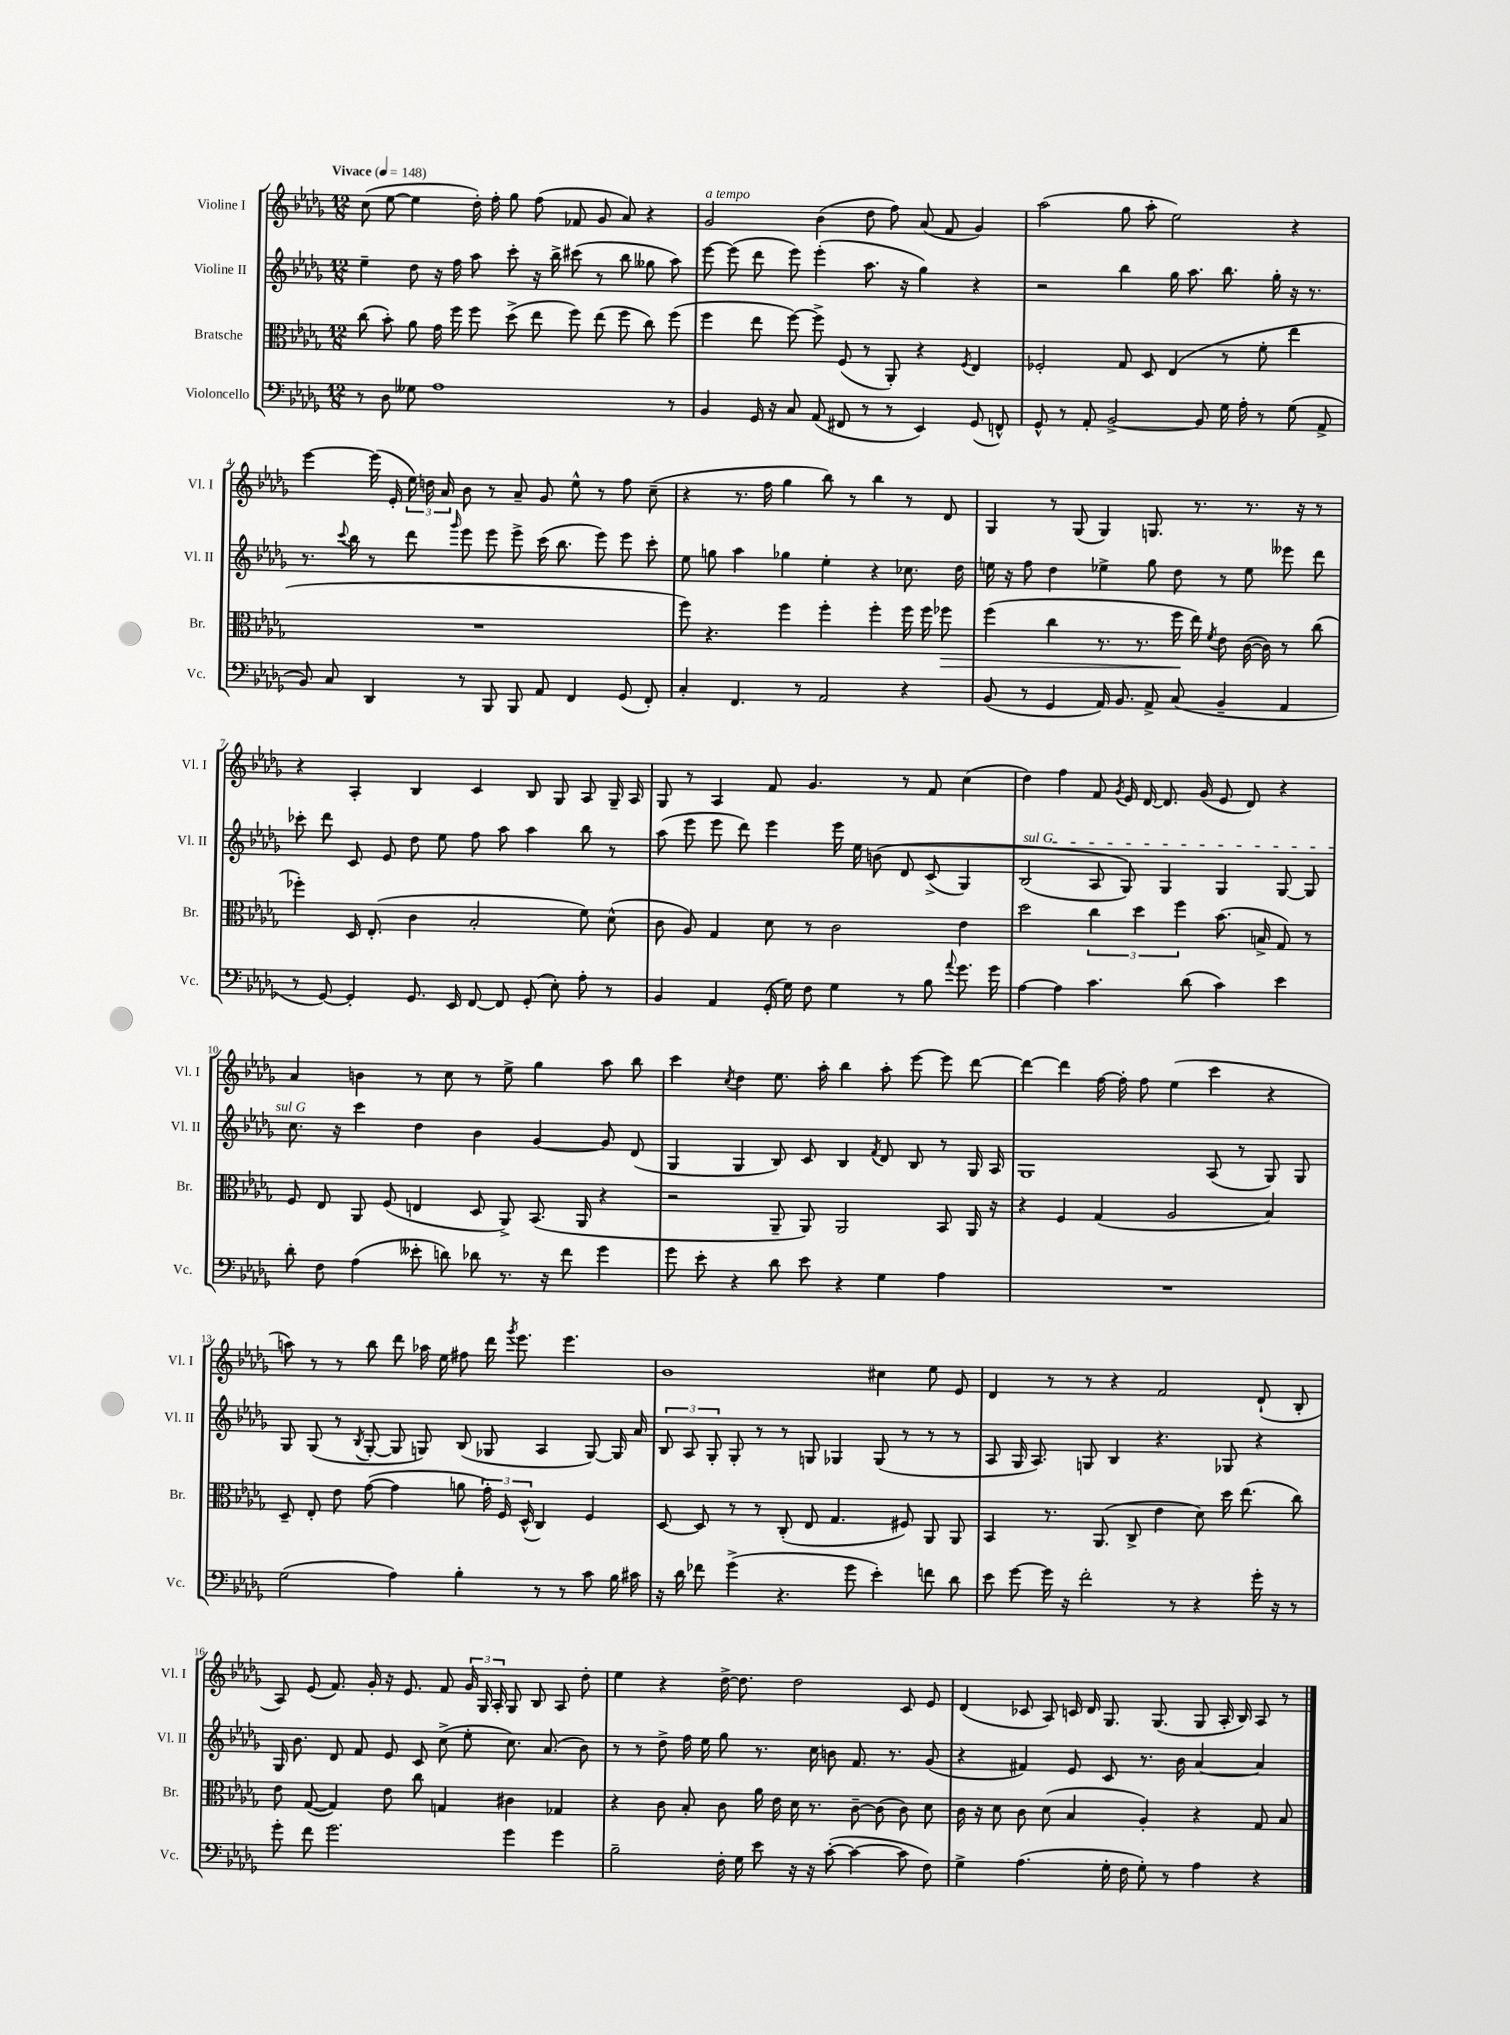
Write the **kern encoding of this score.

**kern	**kern	**kern	**kern
*staff4	*staff3	*staff2	*staff1
*clefF4	*clefC3	*clefG2	*clefG2
*k[b-e-a-d-g-]	*k[b-e-a-d-g-]	*k[b-e-a-d-g-]	*k[b-e-a-d-g-]
*M12/8	*M12/8	*M12/8	*M12/8
*MM148	*MM148	*MM148	*MM148
8r	(8cc	4ee-~	(8cc
8D-	8b-')	.	[8ee-
8G--	8a-	8dd-	4ee-]
1A-	16g-	16r	.
.	16ff	16ff	.
.	8ff	8aa-	16dd-')
.	.	.	16ff'
.	(8dd-^	8ccc'	8gg-
.	8ee-	16r	(8ff
.	.	16bb-^	.
.	8ff)	(8ccc#	8f-
.	(8ee-	8r	8g-
.	8ff	8bb-	8a-)
.	8cc)	8gg--	4r
8r	(8ff	8aa-)	.
=	=	=	=
4BB-	4ff	[8eee-	2g-
.	.	(8eee-]	.
16GG-	8ee-	8ddd-	.
16r	.	.	.
8C	[8ff)	8eee-)	.
(8AA-	8ff^]	(4eee-'	(4b-
8FF#	(8F	.	.
8r	8r	8.aa-	8dd-
8r	8AA-')	.	8ff)
.	.	16r	.
4EE-)	4r	4gg-)	(8a-
.	.	.	8f
.	8qF	.	.
(8GG-	4E-	4r	4g-)
8FF^^)	.	.	.
=	=	=	=
8GG-^^	2F-'	2r	(2aa-
8r	.	.	.
8AA-'	.	.	.
[2BB-^	.	.	.
.	8G-	4bb-	8gg-
.	8D-	.	8aa-'
.	(4E-	16gg-	2ee-)
.	.	8.aa-	.
8BB-]	.	.	.
16G-	8r	8.bb-	.
16A-'	.	.	.
8r	8f'	.	.
.	.	16gg-'	.
(8G-	4ee-	16r	4r
.	.	8.r	.
8AA-^	.	.	.
=	=	=	=
8BB-)	1.r	8.r	[4eee-
8C	.	.	.
.	.	8qqccc	.
.	.	16bb-	.
4DD-	.	8r	(16eee-]
.	.	.	16e-'
.	.	8ddd-	24ee-)
.	.	.	24dd
.	.	.	24a-
.	.	16qqggg-	.
8r	.	8eee-	8b-
8BBB-	.	8eee-	8r
8BBB-	.	8eee-^	8a-~
8AA-	.	(16ccc	8g-
.	.	8.bb-	.
4FF	.	.	8ee-^^
.	.	8eee-)	8r
(8GG-	.	8eee-	8ff
8FF')	.	8ccc'	(8cc~
=	=	=	=
4C'	8ff)	8ee-	4r
.	4.r	8gg	.
4.FF	.	4aa-	8.r
.	.	.	16ff
.	4ff	4gg-	4gg-
8r	.	.	.
2AA-	4ff'	4ee-'	8bb-)
.	.	.	8r
.	4ff'	4r	4bb-
4r	16ff	8.cc-	8r
.	16ff	.	.
.	8ff-	.	8d-
.	.	16dd-	.
=	=	=	=
(8BB-	(4ff	16ee	4G-
.	.	16r	.
8r	.	8ff	.
4GG-	4cc	4dd-	8r
.	.	.	(8G-
16AA-)	8.r	4ee-^	4G-)
8.BB-	.	.	.
.	8.r	.	.
8AA-^	.	8gg-	8.G
(8C	16ff	8dd-	.
.	16ee-)	.	8.r
.	8qf	.	.
4BB-~	8e-	8r	.
.	([16c	8ee-	8.r
.	16c])	.	.
4AA-	8r	8eee--	.
.	.	.	16r
.	(8cc	8ddd-	8r
=	=	=	=
8r	4ff-')	8ccc-'	4r
[8GG-)	.	8ddd-	.
4GG-']	16D-	8c	4A-'
.	(8.E-'	.	.
.	.	8e-	.
8.GG-	4c	8dd-	4B-
.	.	8ee-	.
16EE-	.	.	.
[8FF	2B-'	8ff	4c
8FF]	.	8aa-	.
(8GG-'	.	4aa-	8B-
8E-')	.	.	8G-
8A-'	8f)	8bb-	8A-
8r	(8d-^^	8r	16G-~
.	.	.	16A-
=	=	=	=
4BB-	8c	(8aa-	8G-
.	8A-)	8eee-	8r
4AA-	4G-	8eee-	4A-
.	.	8ddd-)	.
(16GG-'	8d-	4eee-	8f
16G-)	.	.	.
8F	8r	.	4.g-
4G-	2c	16eee-	.
.	.	16ee-	.
.	.	&(8b	.
8r	.	8d-	8r
8B-	.	(8c^	8f
8qqa-	.	.	.
8.g-	4e-	4G-)	(4cc
16g-	.	.	.
=	=	=	=
[4A-	2dd-	(2B-	4dd-)
4A-]	.	.	4ff
4.c	6cc	8A-	8f
.	.	.	8qg-
.	.	8G-)&)	16e-
.	6dd-	.	.
.	.	.	[16d-
.	.	4G-	8.d-]
.	6ff	.	.
(8d-	.	.	.
.	.	.	(16g-
4c)	(8.b-	4G-	8e-
.	.	.	8d-)
.	16B^	.	.
4e-	8G-)	[8G-	4r
.	8r	8G-]	.
=	=	=	=
8d-'	8F	8.cc	4a-
8F	8E-	.	.
.	.	16r	.
(4A-	8AA-	4ccc	4b
.	(8F	.	.
8e--'	4E	4dd-	8r
8d)	.	.	8cc
8d-	8D-	4b-	8r
8.r	8AA-^)	.	8ee-^
.	(8.BB-	[4g-	4gg-
16r	.	.	.
8f	.	.	.
.	16AA-	.	.
4g-	4r	8g-]	8aa-
.	.	(8d-	8bb-
=	=	=	=
8g-	2r	4G-	4ccc
8e-'	.	.	.
.	.	.	8qcc
4r	.	4G-	4dd-
8d-	8AA-~	8B-)	8.ee-
8e-	8AA-)	8c	.
.	.	.	16aa-'
4r	2AA-	4B-	4bb-
.	.	8qf	.
4G-	.	8d-	8aa-'
.	.	8B-	[8eee-
4A-	8BB-	8r	8eee-]
.	16AA-	16G-	[8ddd-
.	16r	16A-	.
=	=	=	=
1.r	4r	1G-	4ddd-_
.	4F	.	4ddd-]
.	(4G-	.	[16ff
.	.	.	16ff']
.	.	.	8ff
.	2A-	.	(4ee-
.	.	(8A-	4ccc
.	.	8r	.
.	4B-)	8G-)	4r
.	.	8G-	.
=	=	=	=
(2G-	8D-~	8G-	8aa)
.	8E-'	(8G-	8r
.	8e-	8r	8r
.	.	8qB-	.
.	([8g-	[8G-'	8bb-
4A-)	4g-]	8G-]	8ddd-
.	.	8G)	16aa-
.	.	.	16ee-
4B-'	8a	(8B-	8ff#
.	24g-')	8G-	16ddd-
.	24F	.	.
.	.	.	8qggg-
.	.	.	8.eee-
.	(24D-^^	.	.
8r	4C)	4A-	.
8r	.	.	4.eee-
8c	4F	[8G-)	.
16B-	.	16G-]	.
16c#	.	16a-	.
=	=	=	=
16r	[8D-	12B-	1b-
16d-	.	.	.
.	.	12A-	.
8f-	8D-]	.	.
.	.	12G-'	.
(4g-^	8r	8G-'	.
.	8r	8r	.
4.r	(8C'	8r	.
.	8E-	8G	.
.	4.G-	4G-	.
8g-	.	.	.
4e-')	.	(8G-	4cc#
.	8F#)	8r	.
8f	8AA-	8r	8ee-
8d-	8AA-	8r	8e-
=	=	=	=
8e-	4BB-	8A-	4d-
[8g-	.	16G-	.
.	.	8.A-)	.
16g-]	8.r	.	8r
16r	.	.	.
2f'	.	8G	8r
.	(8.AA-	.	.
.	.	4B-	4r
.	8C^	.	.
.	4e-	4.r	2f
8r	.	.	.
4r	8d-)	.	.
.	16dd-	8G-	.
.	(8.ee-	.	.
16g-'	.	4r	(8d-`
16r	.	.	.
8r	8cc)	.	8B-'
=	=	=	=
8g-'	8e-	16G-	8A-)
.	.	8.b-	.
8f	([8G-	.	(8e-
2.g-	4G-])	8d-	8.f)
.	.	8f	.
.	.	.	16g-'
.	8e-	8e-	16r
.	.	.	8.e-
.	8cc	8c	.
.	4G	(8cc^	8f
.	.	8ee-'	24g-
.	.	.	24G-
.	.	.	24A-'
4g-	4c#	8.cc)	8G-
.	.	.	8B-
.	.	(8.a-	.
4g-	4G-	.	8A-
.	.	8b-)	8dd-'
=	=	=	=
2B-~	4r	8r	4ee-
.	.	8r	.
.	8c	8dd-^	4r
.	8B-'	16ff	.
.	.	16ee-	.
16F'	8c	8gg-	[16dd-^
16G-	.	.	8.dd-]
8e-	16a-	8.r	.
.	16e-	.	.
16r	16d-	.	2dd-
16r	8.r	16cc	.
([8c'	.	8b	.
4c_	[8c~	8.f	.
.	(8c]	.	.
.	.	8.r	.
8c]	8c)	.	8c
8F)	8d-	(8g-	8e-
=	=	=	=
4G-^	16c	4r	(4d-
.	16r	.	.
.	8d-	.	.
(4.A-	8c	4f#)	8c-
.	(8d-	.	8A-)
.	4B-	8e-	16c
.	.	.	16d-
16G-'	.	8c	8.G-
16F	.	.	.
8G-')	4A-')	8.r	.
.	.	.	(8.G-
8r	.	.	.
.	.	16b-	.
4A-	4r	[4a-	8G-
.	.	.	16A-'
.	.	.	16B-)
4r	8G-	4a-]	8A-
.	8B-	.	8r
==	==	==	==
*-	*-	*-	*-
